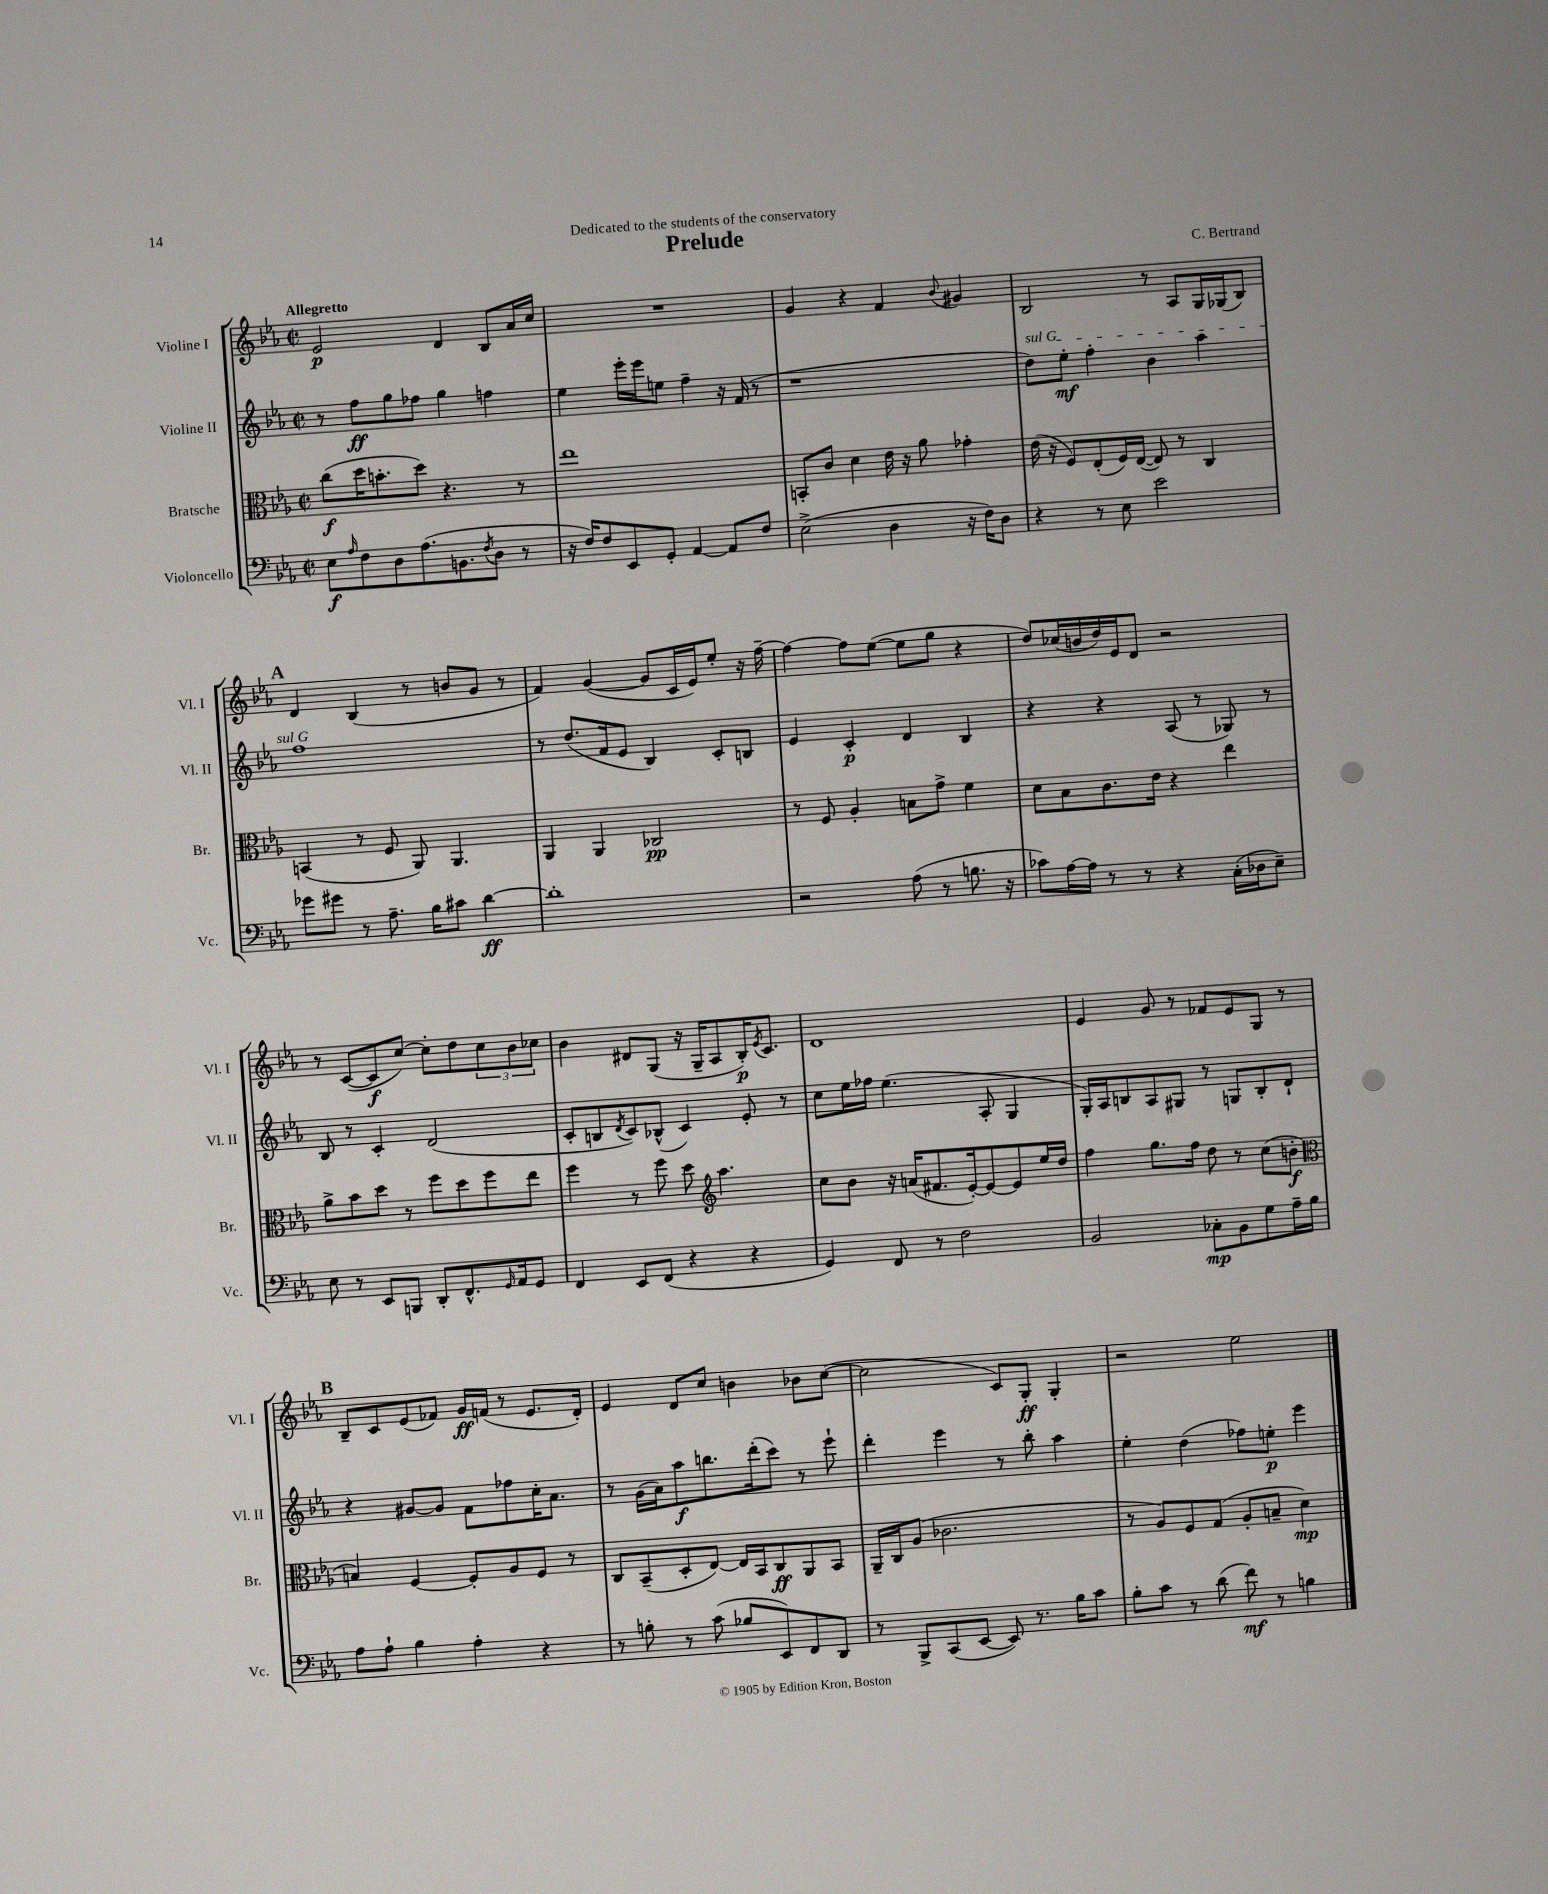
\header { title = "Prelude" composer = "C. Bertrand" dedication = "Dedicated to the students of the conservatory" }
<<
\new StaffGroup <<
\new Staff = "s0" \with { instrumentName = "Violine I" shortInstrumentName = "Vl. I" } {
    \clef treble \key ees \major \defaultTimeSignature \time 2/2 \tempo "Allegretto"
    ees'2\p d'4 bes8 aes'16 c''16 |
    R1 |
    g'4 r4 f'4 \appoggiatura { bes'8 } gis'4 |
    bes2 r8 aes8 g16 ges16( bes8) |
    \mark \markup { \bold "A" } d'4 bes4( r8 b'8 g'8 r8 |
    f'4) g'4~( g'8 c'16 ees'16) ees''8-. r16 f''16~-- |
    f''4~ f''8 ees''8~( ees''8 g''8 r4 |
    d''8) ces''16( b'16 d''16) ees'16 d'8 r2 |
    r8 c'8~( c'8\f c''8~) c''8-. d''8 \tuplet 3/2 { c''8 bes'8 ces''8 } |
    bes'4 dis'8 g8( r16 g16-- aes8 bes16-.\p) \acciaccatura { ees'8 } c'8. |
    d'1 |
    ees'4 g'8 r8 fes'8 ees'8 g8 r8 |
    \mark \markup { \bold "B" } bes8-- c'8 ees'8( fes'8) g'16\ff f'16( r8 ees'8. d'16-.) |
    ees'4 d'8 c''8 b'4 bes'8 c''8~( |
    c''2 c'8) g8-.\ff g4-. |
    r2 ees''2 \bar "|." |
}
\new Staff = "s1" \with { instrumentName = "Violine II" shortInstrumentName = "Vl. II" } {
    \clef treble \key ees \major \defaultTimeSignature \time 2/2
    r8 f''8\ff g''8 fes''8 g''4 f''4 |
    ees''4 ees'''16-. ees'''16 e''8 f''4-- r16 f'16( r8 |
    r1 |
    \once \override TextSpanner.bound-details.left.text = \markup { \italic "sul G" } d''8\startTextSpan) ees''8-.\mf f''4-. bes'4 aes''4 |
    \mark \markup { \bold "A" } f''1\stopTextSpan |
    r8 d''8.( f'16 ees'8 bes4) c'8-. b8 |
    ees'4 c'4-.\p d'4 bes4 |
    r4 r4 aes8( r8 ges8) r8 |
    bes8 r8 c'4-. d'2( |
    c'8-. b8 \acciaccatura { d'8 } c'8) bes8-^( c'4) ees'8-. r8 |
    c''8 ees''16 fes''16 ees''4.( aes8-. g4 |
    g16-.) aes16 b8 aes8 gis8 r8 g8 b8-. d'8-! |
    \mark \markup { \bold "B" } r4 gis'8~ gis'8 f'8 fes''8 c''16-. aes'8. |
    r8 g'16( aes'16) aes''8\f b''8. d'''16-.( c'''8) r8 ees'''8-! |
    d'''4-. ees'''4 r8 bes''8-. aes''4 |
    ees''4-. d''4( fes''8) e''8-.\p ees'''4 \bar "|." |
}
\new Staff = "s2" \with { instrumentName = "Bratsche" shortInstrumentName = "Br." } {
    \clef alto \key ees \major \defaultTimeSignature \time 2/2
    c''8\f( d''16 b'8.-. d''8) r4. r8 |
    ees''1 |
    b,8-. c'8 d'4 ees'16 r16 aes'8 ges'4-. |
    ees'16( r16 f8) ees8-.( f16) ees16~( ees8) r8 c4 |
    \mark \markup { \bold "A" } b,4( r8 f8 aes,8) aes,4. |
    aes,4 aes,4 ces2\pp |
    r8 f8 aes4-. b8 g'8-> f'4 |
    d'8 bes8 c'8. ees'16 r4 ees''4 |
    aes'8-> bes'8 d''8 r8 f''8 d''8 f''8 ees''8 |
    f''4 r8 f''8 d''8 \clef treble aes''4. |
    c''8 bes'8 r16 a'16( fis'8. ees'16~-.) ees'8~ ees'8 ees''16 d''16 |
    f''4 g''8. f''16 d''8 r8 c''8( b'8-.\f |
    \mark \markup { \bold "B" } \clef alto b4) f4~ f8-. aes8 f8 r8 |
    c8 bes,8--( d8-. ees8~) ees16 bes,16 c8\ff aes,8 bes,8 |
    aes,16-- c16 aes8( ces'2. |
    r8 aes8) f8 g8( aes8-. b8-- d'4\mp) \bar "|." |
}
\new Staff = "s3" \with { instrumentName = "Violoncello" shortInstrumentName = "Vc." } {
    \clef bass \key ees \major \defaultTimeSignature \time 2/2
    ees8\f \grace { aes16 } f8 d8 aes8.( b,8. \acciaccatura { f8 } d8 r8 |
    r16 f16) f8 ees,8 g,8-. aes,4~ aes,8 f8 |
    ees2->( d4 r16 f16) d8 |
    r4 r8 ees8 ees'2 |
    \mark \markup { \bold "A" } ges'8 gis'8 r8 aes8.-- bes16 cis'8 d'4~\ff |
    d'1-. |
    r2 aes8( r8 b8. r16 |
    ces'8) aes16~ aes16 r8 r8 r4 c16-.( des16 ees8--) |
    ees8 r8 ees,8 b,,8 d,8-. f,8.-^ \grace { g,16 } aes,16 g,8 |
    f,4 ees,8 f,8( r4 r4 |
    g,4) f,8 r8 f2 |
    bes,2 ces8-.\mp bes,8 g8 aes16-- bes16 |
    \mark \markup { \bold "B" } aes8 aes8-! bes4 aes4-. r4 |
    r8 b8-. r8 c'8( bes8 ees,8) f,8 d,8 |
    r8 bes,,8-> c,8( ees,8~ ees,8) r8. bes16 c'8 |
    bes8-. c'8 r8 d'8( f'8\mf) r8 b4 \bar "|." |
}
>>
>>
\layout { \context { \Score \remove "Bar_number_engraver" } }
